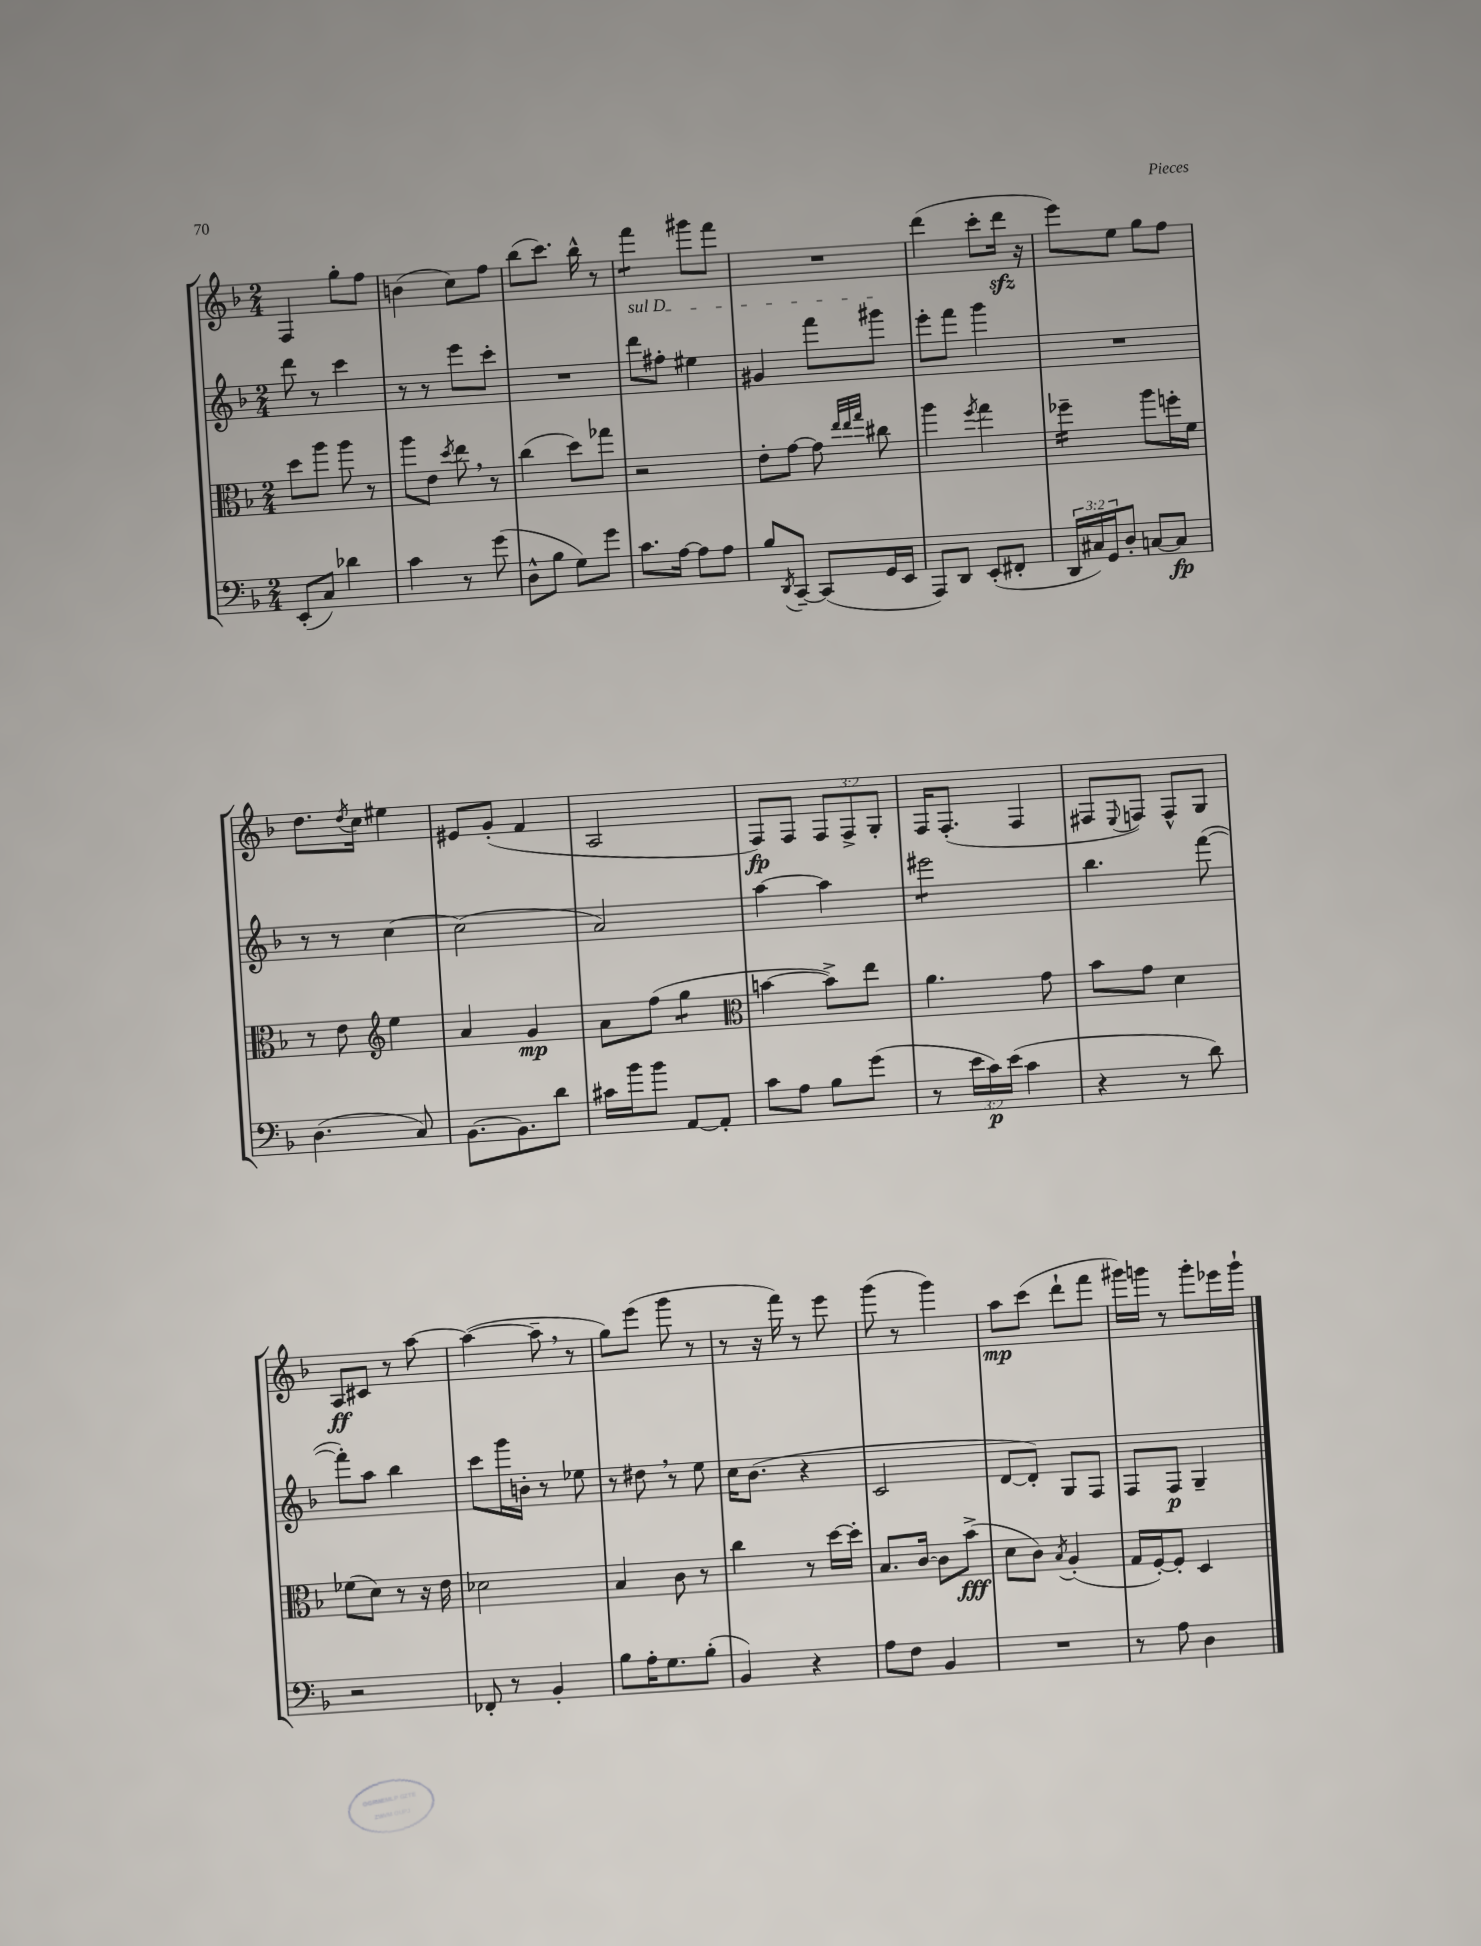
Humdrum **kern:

**kern	**kern	**kern	**kern
*staff4	*staff3	*staff2	*staff1
*clefF4	*clefC3	*clefG2	*clefG2
*k[b-]	*k[b-]	*k[b-]	*k[b-]
*M2/4	*M2/4	*M2/4	*M2/4
(8EE'	8dd	8ddd	4F
8C)	8aa	8r	.
4d-	8aa	4ccc	8gg'
.	8r	.	8ff
=	=	=	=
4c	8aa	8r	(4b
.	8e	8r	.
.	8qdd	.	.
8r	8ee	8eee	8cc)
(8g	8r	8ccc'	8ff
=	=	=	=
8D^^	(4cc	2r	(8bb-
8B-	.	.	8.ccc)
8G)	8dd)	.	.
.	.	.	16bb-^^
8g	8gg-	.	8r
=	=	=	=
8.c	2r	8ddd	4fff
.	.	8ff#'	.
[16A	.	.	.
8A]	.	4ee#	8ggg#
8A	.	.	8fff
=	=	=	=
8B-	8e'	4g#	2r
8qDD	.	.	.
[8CC~	[8g	.	.
(8CC]	8g]	8fff	.
.	32qqee	.	.
.	32qqee	.	.
.	32qqgg	.	.
16GG	8cc#	8ggg#	.
16EE	.	.	.
=	=	=	=
8AAA)	4aa	8eee'	(4ddd
8DD	.	8fff	.
.	8qff	.	.
(8EE'	4gg	4ggg	8ccc'
8FF#'	.	.	16ddd
.	.	.	16r
=	=	=	=
24DD	4ff-~	2r	8eee)
24C#)	.	.	.
24GG	.	.	.
8D'	.	.	8ee
[8C	8aa	.	8gg
8C]	16ff'	.	8ff
.	16f	.	.
=	=	=	=
(4.D	8r	8r	8.dd
.	8e	8r	.
.	.	.	8qdd
.	.	.	16cc
*	*clefG2	*	*
.	4ee	[4cc	4ee#
8C)	.	.	.
=	=	=	=
[8.BB-	4a	(2cc]	8e#
.	.	.	(8g'
8.BB-]	.	.	.
.	4g	.	4f
8d	.	.	.
=	=	=	=
16c#	8a	2a)	2A
16b-	.	.	.
8b-	(8ff	.	.
[8AA	4gg	.	.
8AA']	.	.	.
=	=	=	=
*	*clefC3	*	*
8c	[4b	[4aa	8F)
8A	.	.	8F
8B-	8b^])	4aa]	12F
.	.	.	12F^
(8g	8ee	.	.
.	.	.	12G'
=	=	=	=
8r	4.a	2eee#	16F
.	.	.	(8.F'
24e	.	.	.
24c)	.	.	.
(24e	.	.	.
4c	.	.	4F
.	8g	.	.
=	=	=	=
4r	8b-	4.bb-	8F#
.	.	.	8qqE
.	8g	.	8F)
8r	4d	.	8F^^
8d)	.	([8fff	8G
=	=	=	=
2r	(8f-	8fff'])	8A
.	8d)	8aa	8c#
.	8r	4bb-	8r
.	16r	.	[8aa
.	16e	.	.
=	=	=	=
8FF-'	2d-	8ccc	(4aa_
8r	.	16ggg	.
.	.	16b'	.
4BB-'	.	8r	8aa~]
.	.	8ee-	8r
=	=	=	=
8B-	4B-	8r	8gg)
16A'	.	8dd#	(8eee
8.G	.	.	.
.	8c	8r	8ggg
(8B-'	8r	8ee	8r
=	=	=	=
4BB-)	4cc	16cc	8r
.	.	(8.b-	.
.	.	.	16r
.	.	.	16fff)
4r	8r	4r	8r
.	[16dd	.	8eee
.	16dd']	.	.
=	=	=	=
8A	8.B-	2c	(8ggg
8F	.	.	8r
.	[16c	.	.
4BB-	8c]	.	4ggg)
.	(8b-^	.	.
=	=	=	=
2r	8d	[8d	8aa
.	8c)	8d'])	(8ccc
.	8qB-	.	.
.	(4A'	8G	8ddd`
.	.	8F	8fff
=	=	=	=
8r	16G	8F	16ggg#)
.	[16F')	.	16ggg
8A	8F']	8F	8r
4D	4D	4G~	8ggg'
.	.	.	16eee-
.	.	.	16ggg`
==	==	==	==
*-	*-	*-	*-
